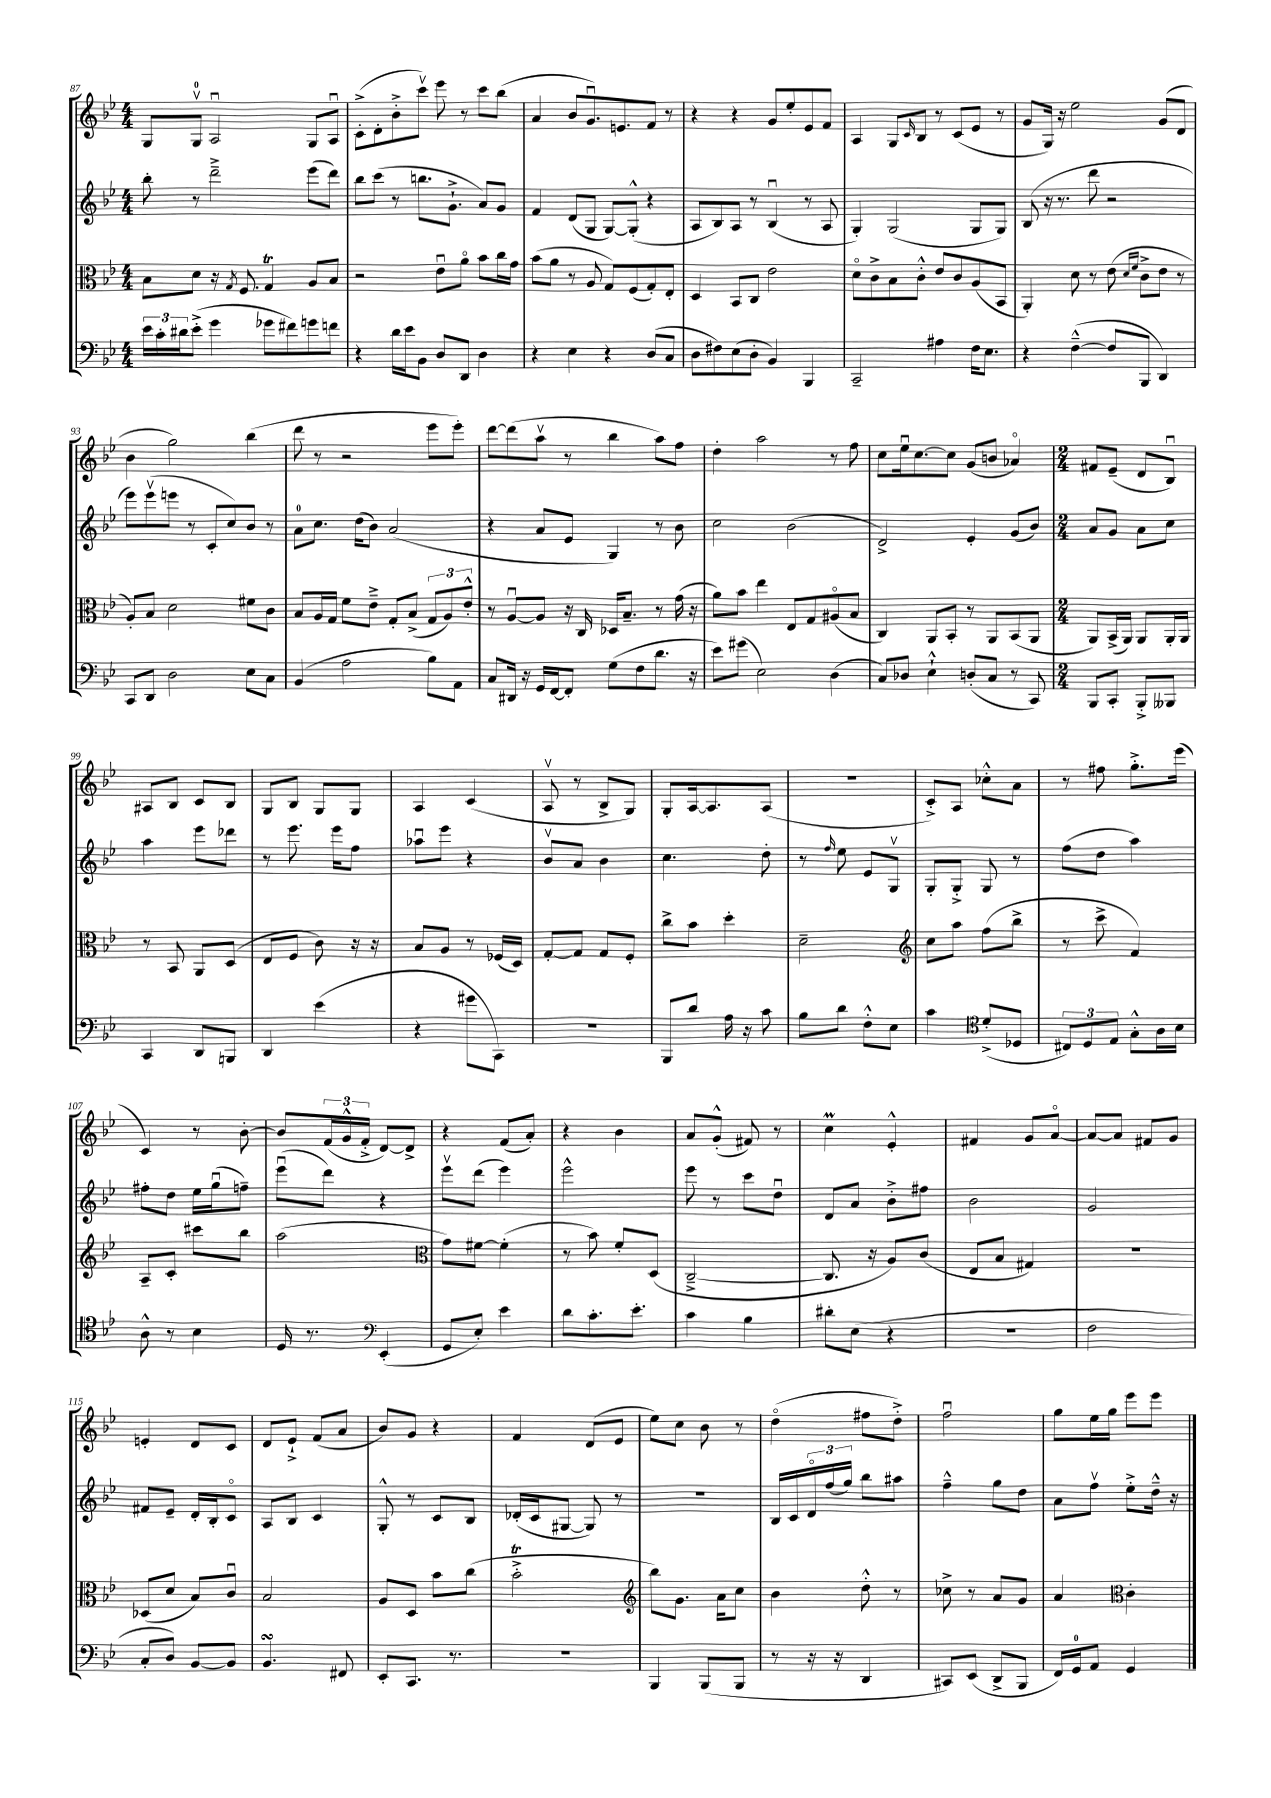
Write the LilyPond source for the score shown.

<<
\new StaffGroup <<
\new Staff = "s0" {
    \clef treble \key bes \major \numericTimeSignature \time 4/4
    g8 g8-0\upbow a2\downbow g8 a8\downbow |
    c'8-.->( d'8-. bes'8-.-> c'''8\upbow) ees'''8 r8 c'''8 bes''8( |
    a'4 bes'8 g'8.\downbow) e'8. f'8 r8 |
    r4 r4 g'8 ees''8-. ees'8 f'8 |
    a4 g8 \grace { c'16 } bes8 r8 c'8( ees'8 r8 |
    g'8 g16) r16 ees''2 g'8( d'8 |
    bes'4 g''2) bes''4( |
    d'''8 r8 r2 ees'''8 ees'''8-.) |
    d'''8~ d'''8( a''8\upbow r8 bes''4 a''8) f''8 |
    d''4-. a''2 r8 f''8 |
    c''8 ees''16\downbow c''8.~ c''8 g'8( b'8 aes'4\flageolet) |
    \numericTimeSignature \time 2/4 fis'8 ees'8--( d'8 bes8\downbow) |
    ais8 bes8 c'8 bes8 |
    g8 bes8 g8 g8 |
    a4 c'4( |
    a8\upbow r8 bes8-> g8) |
    g8-. a16~ a8. a8( |
    R2 |
    c'8-.->) a8 ces''8-.-^ a'8 |
    r8 fis''8 g''8.-.-> ees'''16( |
    c'4) r8 bes'8~-. |
    bes'8 \tuplet 3/2 { f'16( g'16-^ f'16-.-> } d'8~) d'8-> |
    r4 f'8( a'8-.) |
    r4 bes'4 |
    a'8 g'8-.-^( fis'8) r8 |
    c''4\prall ees'4-.-^ |
    fis'4 g'8 a'8~\flageolet |
    a'8~ a'8 fis'8 g'8 |
    e'4-. d'8 c'8 |
    d'8 ees'8-!-> f'8( a'8 |
    bes'8) g'8 r4 |
    f'4 d'8( ees'8 |
    ees''8) c''8 bes'8 r8 |
    d''4\flageolet( fis''8 d''8-.->) |
    f''2\downbow |
    g''8 ees''16 g''16 ees'''8 ees'''8 \bar "|." |
}
\new Staff = "s1" {
    \clef treble \key bes \major \numericTimeSignature \time 4/4
    bes''8-. r8 d'''2---> ees'''8( d'''8) |
    bes''8 c'''8( r8 b''8. g'8.-!-> a'8) g'8 |
    f'4 d'8( g8 g8~) g8-.-^( r4 |
    a8 bes8) a8 r8 bes4\downbow( r8 a8 |
    g4-.) g2( g8 g8) |
    bes8( r16 r8. d'''8 r2 |
    ees'''8) ees'''8\upbow( e'''8 r8 c'8-. c''8) bes'8 r8 |
    a'8-0 c''8. d''16( bes'8) a'2( |
    r4 a'8 ees'8 g4) r8 bes'8 |
    c''2 bes'2( |
    d'2->) ees'4-. g'8( bes'8) |
    \numericTimeSignature \time 2/4 a'8 g'8 a'8 c''8 |
    a''4 ees'''8 des'''8 |
    r8 ees'''8. ees'''16 f''8 |
    aes''8\downbow ees'''8 r4 |
    bes'8\upbow a'8 bes'4 |
    c''4. d''8-. |
    r8 \grace { f''16 } ees''8 ees'8 g8\upbow |
    g8-. g8-.-> g8 r8 |
    f''8( d''8 a''4) |
    fis''8-. d''8 ees''16 g''16\downbow( f''8--) |
    ees'''8\downbow( d'''8) r4 |
    ees'''8\upbow d'''8( ees'''4) |
    ees'''2-^ |
    ees'''8 r8 c'''8 d''8\downbow |
    d'8 a'8 bes'8-.-> fis''8 |
    bes'2 |
    g'2 |
    fis'8 ees'8-- d'16-. bes16-. c'8\flageolet |
    a8 bes8 c'4 |
    g8-.-^ r8 c'8 bes8 |
    des'16-.( c'16 gis8~ gis8) r8 |
    R2 |
    bes16 c'16 \tuplet 3/2 { d'16\flageolet f''16( g''16) } bes''8 ais''8 |
    f''4---^ g''8 d''8 |
    a'8 f''8\upbow ees''8-.-> d''16---^ r16 \bar "|." |
}
\new Staff = "s2" {
    \clef alto \key bes \major \numericTimeSignature \time 4/4
    bes8 d'8 r16 \acciaccatura { g8 } f8. g4\trill a8 bes8 |
    r2 ees'8\downbow a'8\flageolet bes'8 c''16 g'16 |
    bes'8( a'8 r8 a8 g8) f8( g8-.) ees8-. |
    d4 bes,8 c8 ees'2 |
    d'8\flageolet c'8-> bes8 c'8-.-^ ees'8 c'8 a8( bes,8 |
    a,4-.) d'8 r8 ees'8( \grace { d'16 f'16 } c'8-> ees'8 r8 |
    a8-.) bes8 d'2 fis'8 c'8 |
    bes8 a16 g16 f'8 ees'8---> g8-. bes8->( \tuplet 3/2 { g8 a8) ees'8-.-^ } |
    r8 a8~\downbow a8 r16 c16 des16 bes8.-- r8 g'16( r16 |
    a'8) bes'8 ees''4 ees8 g8 ais8\flageolet( bes8 |
    c4) a,8 bes,8-. r8 a,8 bes,8( a,8 |
    \numericTimeSignature \time 2/4 a,8) bes,16->( a,16) a,8 a,16-. a,16 |
    r8 bes,8 a,8 d8( |
    ees8 f8 c'8) r16 r16 |
    bes8 a8 r8 fes16( d16) |
    g8~-. g8 g8 f8-. |
    c''8-> bes'8 d''4-. |
    d'2-- |
    \clef treble c''8 a''8 f''8( bes''8-> |
    r8 c'''8-> f'4) |
    a8-- c'8-. cis'''8 bes''8 |
    a''2( |
    \clef alto g'8) fis'8~ fis'4-.( |
    r8 bes'8) f'8-. d8( |
    c2~---> |
    c8. r16 a8) c'8( |
    ees8 bes8 gis4) |
    r2 |
    des8( d'8 bes8) c'8\downbow |
    bes2 |
    a8 d8 bes'8 c''8( |
    bes'2-.->\trill |
    \clef treble bes''8) g'8. a'16 c''8 |
    bes'4 d''8-.-^ r8 |
    ces''8-> r8 a'8 g'8 |
    a'4 \clef alto c'4-. \bar "|." |
}
\new Staff = "s3" {
    \clef bass \key bes \major \numericTimeSignature \time 4/4
    \tuplet 3/2 { ees'16 c'16-. dis'16 } ees'8-.->( g'4 ges'8 fis'8) g'8 f'8 |
    r4 d'16 ees'16 bes,8 d8 d,8 d4 |
    r4 ees4 r4 d8( c8 |
    d8 fis8) ees8( d8-. bes,4) bes,,4 |
    c,2-- ais4 f16 ees8. |
    r4 f4~---^( f8 bes,,8 d,4) |
    c,8 d,8 d2 ees8 c8 |
    bes,4( a2 bes8) a,8 |
    c8 dis,16 r16 g,16 f,16~ f,8-. g8( f8 d'8. r16 |
    ees'8) gis'8( ees2) d4( |
    c8) des8 ees4-!-^ d8-.( c8 r8 c,8) |
    \numericTimeSignature \time 2/4 bes,,8 c,8-. bes,,8-.-> beses,,8 |
    c,4 d,8 b,,8 |
    d,4 ees'4( |
    r4 gis'8 c,8) |
    R2 |
    bes,,8 d'8 a16 r16 c'8 |
    bes8 d'8 f8-.-^ ees8 |
    c'4 \clef tenor d'8-.->( des8 |
    \tuplet 3/2 { cis8) d8 ees8 } g8-.-^ a16 bes16 |
    a8-^ r8 bes4 |
    d16 r8. \clef bass ees,4-.( |
    g,8 ees8-.) ees'4 |
    d'8 c'8.-. ees'8.-. |
    c'4 bes4 |
    dis'8-. ees8( r4 |
    R2 |
    f2 |
    c8-. d8) bes,8~ bes,8 |
    bes,4.\turn fis,8 |
    ees,8-. c,8. r8. |
    R2 |
    bes,,4 bes,,8( bes,,8 |
    r8 r16 r16 d,4 |
    cis,8) ees,8( d,8-> bes,,8 |
    f,16) g,16-0 a,8 g,4 \bar "|." |
}
>>
>>
\layout { \context { \Score currentBarNumber = #87 } }
